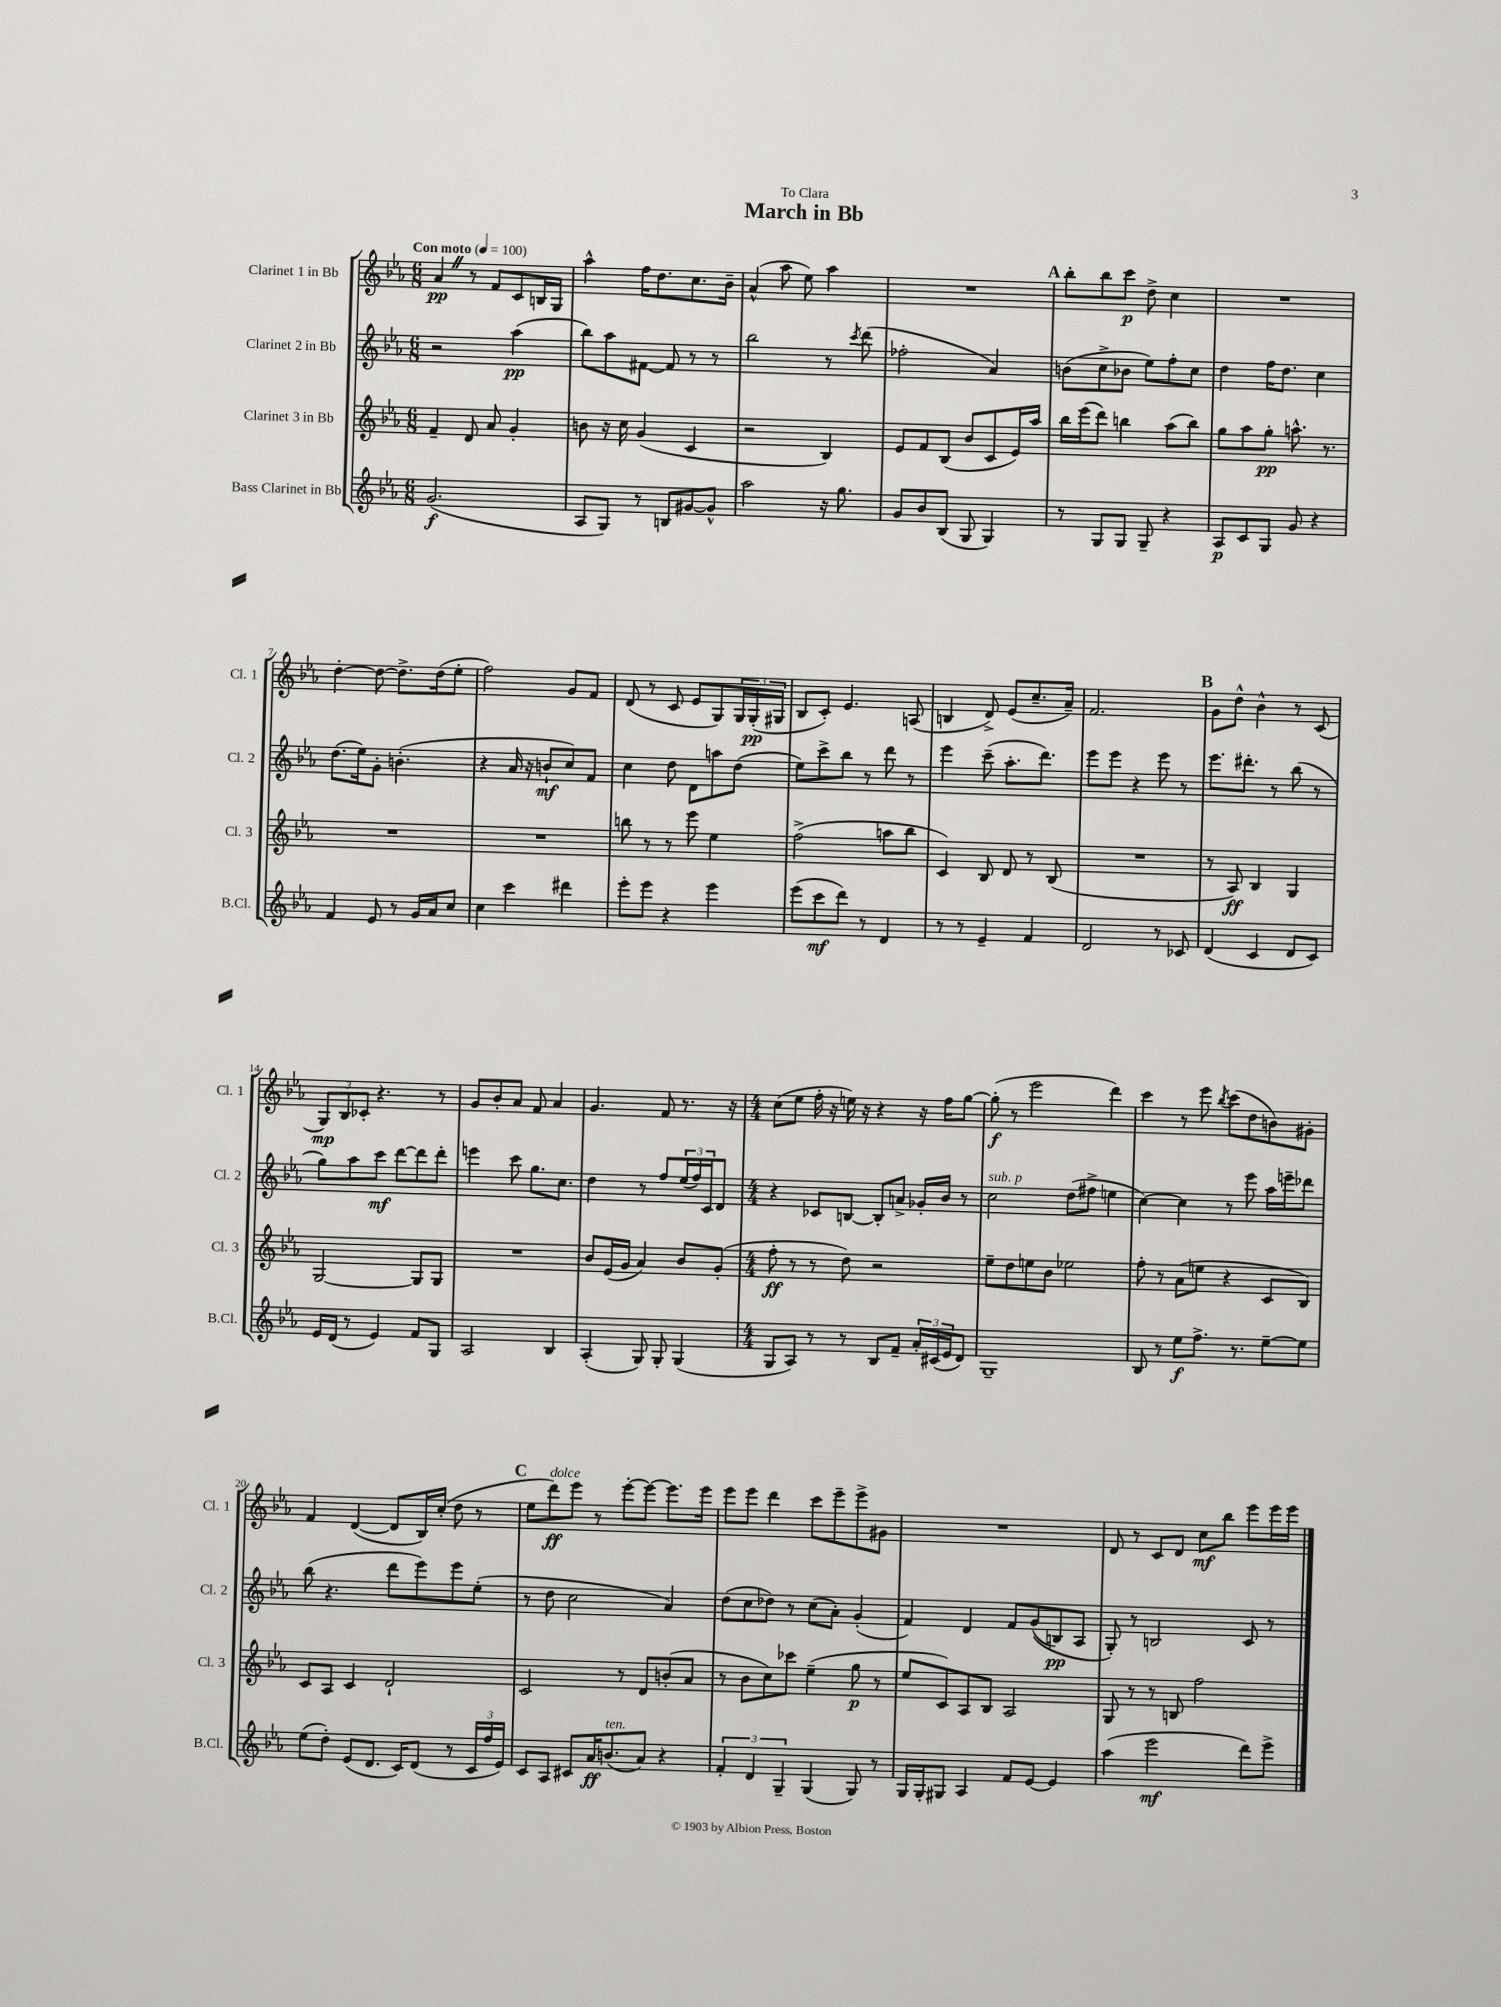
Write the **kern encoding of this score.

**kern	**kern	**kern	**kern
*staff4	*staff3	*staff2	*staff1
*clefG2	*clefG2	*clefG2	*clefG2
*k[b-e-a-]	*k[b-e-a-]	*k[b-e-a-]	*k[b-e-a-]
*M6/8	*M6/8	*M6/8	*M6/8
*MM100	*MM100	*MM100	*MM100
(2.g	4f~	2r	4a-
.	8d	.	8r
.	8a-	.	8f
.	4g'	(4aa-	8c
.	.	.	16B
.	.	.	16G
=	=	=	=
8A-	8b	8bb-)	4aa-^^
8G)	16r	8aa-	.
.	16cc	.	.
8r	(4g	[8f#	16ff
.	.	.	8.dd
8B	.	8f#]	.
[8g#	4c	8r	8.cc
8g#^^]	.	8r	.
.	.	.	16b-~
=	=	=	=
2aa-	2r	2bb-	(4a-^^
.	.	.	8aa-
.	.	.	8ee-)
16r	4B-)	8r	4aa-
8.gg	.	.	.
.	.	8qccc	.
.	.	(8ddd	.
=	=	=	=
8g	8e-	2ff-'	2.r
8b-	8f	.	.
(8B-	(8B-	.	.
8G	8b-	.	.
4G)	8c	4a-)	.
.	16e-)	.	.
.	16aa-	.	.
=	=	=	=
8r	16bb-	(8b	8bb-'
.	(16eee-	.	.
8G	8ddd)	8cc^	8bb-
8G	4bb	8b-	8ccc
8G~	.	8ee-)	8dd^
4r	(8aa-	8ff'	4cc
.	8bb)	8cc	.
=	=	=	=
8A-	8gg	4dd	2.r
8c	8aa-	.	.
8G	8gg'	16ff	.
.	.	8.dd	.
8g	8.aa^^	.	.
4r	.	4cc	.
.	8.r	.	.
=	=	=	=
4f	2.r	(8.dd	[4dd'
.	.	16ee-)	.
8e-	.	8g'	8dd_
8r	.	(4.b'	8.dd^]
16g	.	.	.
16a-	.	.	(16dd
8cc	.	.	8ee-'
=	=	=	=
4cc	2.r	4r	2ff)
4ccc	.	16a-	.
.	.	16r	.
.	.	8b`	.
4ddd#	.	8cc)	8g
.	.	8f	8f
=	=	=	=
8eee-'	8bb	4cc	(8d
8eee-	8r	.	8r
4r	8r	8dd	8c
.	8eee-	8d	8e-
4eee-	4ee-	8aa	8G)
.	.	(8dd	24G
.	.	.	(24G'
.	.	.	24G#
=	=	=	=
(8eee-	(2ff^	8ee-)	8B-
8ccc	.	8ccc^	8c')
8ddd)	.	8bb-	4.e-
8r	.	8r	.
4d	8aa	8ddd	.
.	8bb-	8r	(8A
=	=	=	=
8r	4c)	4eee-	4B
8r	.	.	.
4e-~	8B-	(8ccc~	8d^)
.	8d	8.aa-'	(8e-
4f	8r	.	8.cc~
.	.	8.ddd)	.
.	(8B-	.	.
.	.	.	16a-~)
=	=	=	=
2d	2.r	8eee-	2.f
.	.	8eee-	.
.	.	4r	.
8r	.	8eee-	.
8c-	.	8r	.
=	=	=	=
(4d	8r	8.eee-	8g
.	8A-)	.	8dd^^
.	.	8.ddd#'	.
4c	4B-	.	4b-^^
.	.	8r	.
8d	4G	(8bb-	8r
8c)	.	8r	(8c
=	=	=	=
16e-	[2G	8gg)	12G)
(16d	.	.	.
.	.	.	12B-
8r	.	8aa-	.
.	.	.	12c-'
4e-)	.	8ccc	4.r
.	.	[8ddd	.
8f	8G]	8ddd]	.
8G	8G	8ddd'	8r
=	=	=	=
2A-	2.r	4eee	8g
.	.	.	8b-'
.	.	8ccc	8a-
.	.	8.gg	8f
4B-	.	.	4a-
.	.	8.cc	.
=	=	=	=
(4A-'	8b-	4dd	4.g
.	(16e-	.	.
.	16g	.	.
8G)	4a-)	8r	.
8G'	.	8ff	8f
(4G	8b-	(24ee-	8.r
.	.	24ff)	.
.	.	24c	.
.	(8g'	8d	.
.	.	.	16r
=	=	=	=
*M4/4	*M4/4	*M4/4	*M4/4
8G	8ff'	4r	(8cc
8A-)	8r	.	8ee-
8r	8r	8c-	16ff'
.	.	.	16r
8r	8dd)	[8B	16ee)
.	.	.	16r
8B-	2r	8B']	4r
8f~	.	8a^	.
24a-'	.	16g-'	16r
(24c#	.	.	.
.	.	16b-	16ff
24e-	.	.	.
8d)	.	8r	[8gg
=	=	=	=
1G~	8ee-~	2cc	(8gg']
.	8dd	.	8r
.	8ee	.	2eee-
.	8b-	.	.
.	2ee-	(8dd	.
.	.	8ff#^	.
.	.	4ee	4ddd)
=	=	=	=
8B-	8ff'	[4cc)	4ccc
8r	8r	.	.
8ee-	(8a-	4cc]	8r
8.ff^	8ee	.	8eee-
.	.	.	8qbb-
.	4r	8r	(8ccc
8.r	.	.	.
.	.	8eee-	8dd
[8ee-~	8c	16aa-	8b)
.	.	16eee~	.
8ee-]	8B-)	8ddd-	8g#'
=	=	=	=
(8ee-	8c	(8bb-	4f
8dd')	8A-	4.r	.
(8e-	4c	.	([4d
8.d	.	.	.
.	2d`	8ddd	8d]
16c)	.	.	.
(8d	.	8eee-)	16B-)
.	.	.	(16cc'
8r	.	8eee-	8dd
24c	.	(8ee-'	8r
24ff	.	.	.
24e-)	.	.	.
=	=	=	=
8c	2c	8r	8ee-
8A-	.	8dd	8ddd)
8c#	.	2cc	8eee-
16a-	.	.	8r
(8.b	.	.	.
.	8r	.	[8eee-'
8a-)	8d	.	8eee-_
4r	(8b'	4a-)	8.eee-]
.	8a-	.	.
.	.	.	16eee-
=	=	=	=
6f'	8r	(8dd	8eee-
.	8b-	8cc	8eee-
6d	.	.	.
.	8cc)	8dd-)	4ddd
6G~	.	.	.
.	8ccc-	8r	.
(4G	(4ee-~	(8cc	8ccc
.	.	8a-')	8eee-~
8G)	8gg	(4g'	8eee-^
8r	8r	.	8g#
=	=	=	=
16G	8ee-	4f)	1r
16G'	.	.	.
8G#	8c)	.	.
4A-	8A-	4d	.
.	8B-	.	.
8f	2A-	8f	.
[8e-	.	&((8g	.
4e-]	.	8B)	.
.	.	8A-	.
=	=	=	=
(4aa-	8G	8G'&)	8d
.	8r	8r	8r
2eee-	8r	2B	8c
.	8B	.	8d
.	2ff	.	8cc
.	.	.	8bb-
8ddd)	.	8c	8eee-
8eee-^	.	8r	16eee-
.	.	.	16eee-
==	==	==	==
*-	*-	*-	*-
